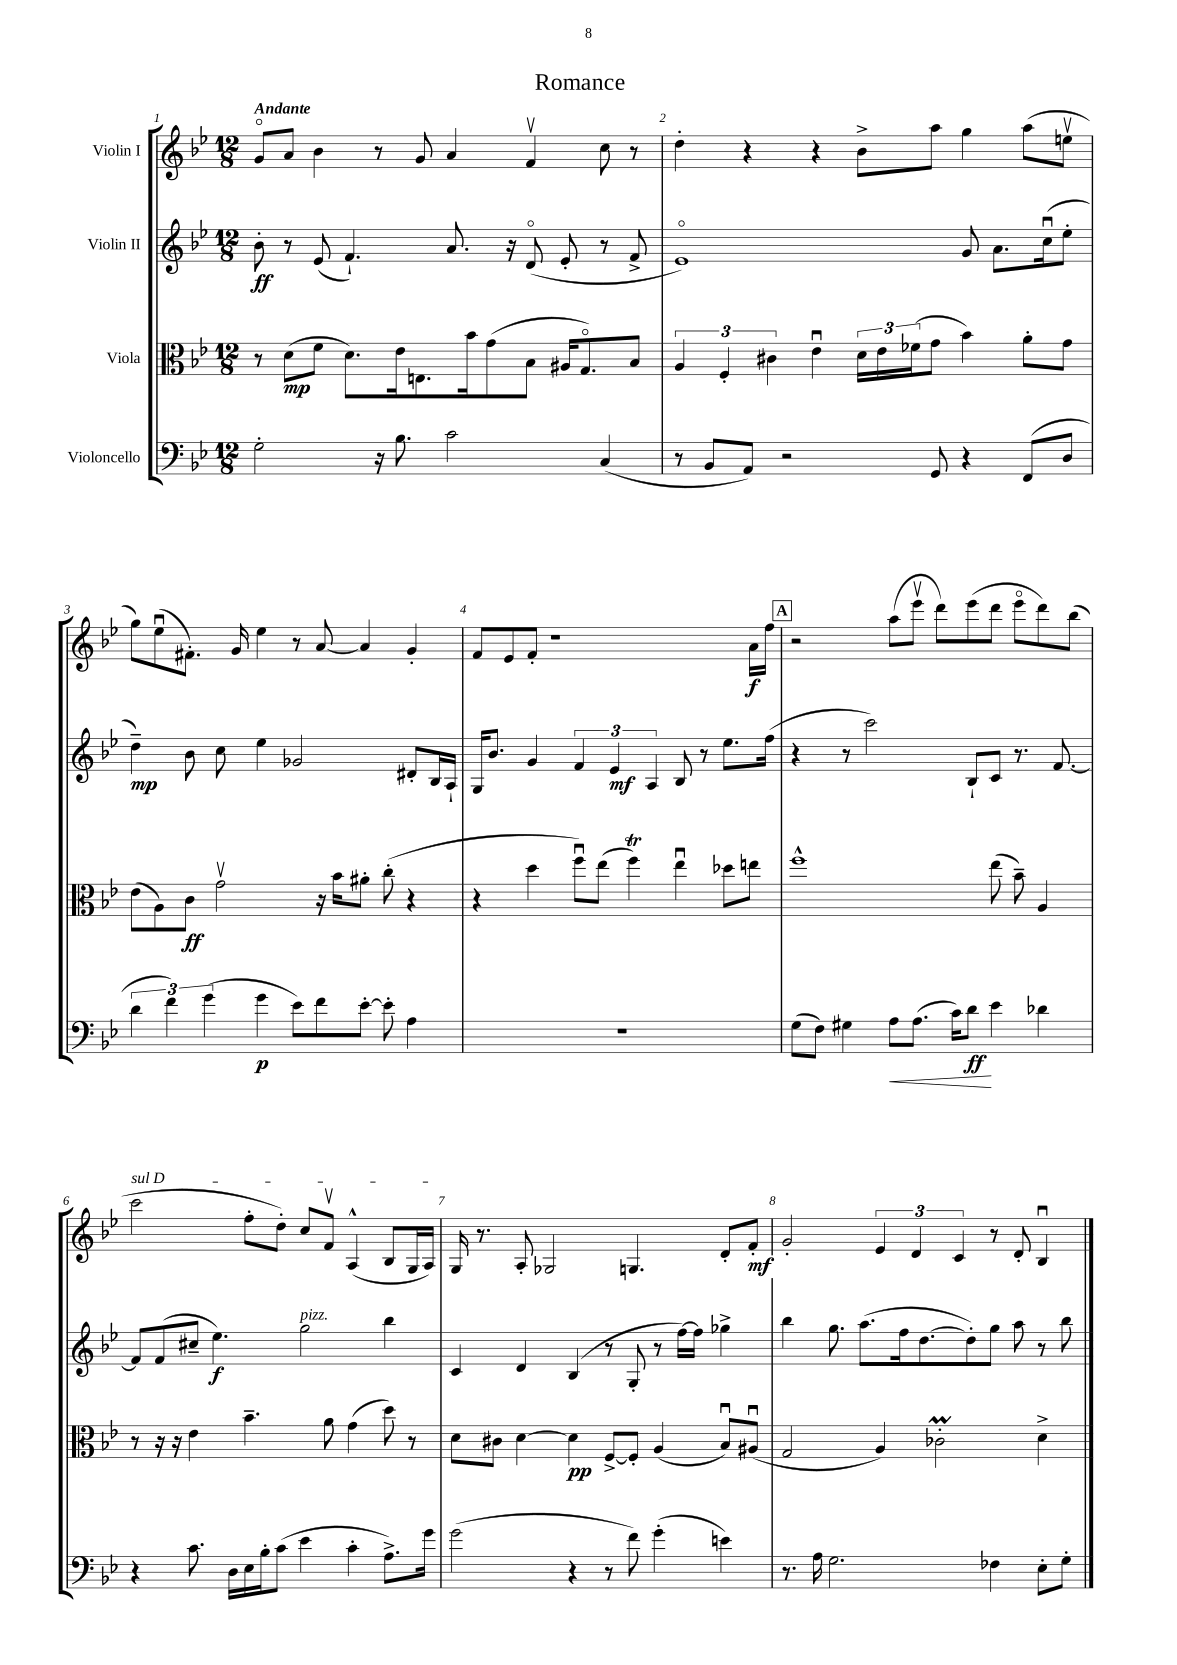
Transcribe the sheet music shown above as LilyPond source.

\header { title = "Romance" }
<<
\new StaffGroup <<
\new Staff = "s0" \with { instrumentName = "Violin I" } {
    \clef treble \key bes \major \numericTimeSignature \time 12/8 \tempo "Andante"
    g'8\flageolet a'8 bes'4 r8 g'8 a'4 f'4\upbow c''8 r8 |
    d''4-. r4 r4 bes'8-> a''8 g''4 a''8( e''8\upbow |
    g''8) ees''8\downbow( fis'8.-.) g'16 ees''4 r8 a'8~ a'4 g'4-. |
    f'8 ees'8 f'8-. r1 a'16\f f''16 |
    \mark \markup { \box "A" } r2 a''8( ees'''8\upbow d'''8) ees'''8( d'''8 ees'''8\flageolet d'''8) bes''8( |
    \once \override TextSpanner.bound-details.left.text = \markup { \italic "sul D" } c'''2\startTextSpan f''8-. d''8-.) c''8 f'8\upbow a4-^( bes8 g16 a16) |
    g16\stopTextSpan r8. a8-. ges2 g4. d'8-. f'8-.\mf |
    g'2-. \tuplet 3/2 { ees'4 d'4 c'4 } r8 d'8-. bes4\downbow \bar "|." |
}
\new Staff = "s1" \with { instrumentName = "Violin II" } {
    \clef treble \key bes \major \numericTimeSignature \time 12/8
    bes'8-.\ff r8 ees'8( f'4.-!) a'8. r16 d'8\flageolet( ees'8-. r8 f'8-> |
    ees'1\flageolet) g'8 a'8. c''16\downbow( ees''8-. |
    d''4--\mp) bes'8 c''8 ees''4 ges'2 dis'8-. bes16 a16-! |
    g16 bes'8. g'4 \tuplet 3/2 { f'4 ees'4\mf a4 } bes8 r8 ees''8. f''16( |
    \mark \markup { \box "A" } r4 r8 c'''2) bes8-! c'8 r8. f'8.~ |
    f'8 f'8( cis''8-- ees''4.\f) g''2^\markup { \italic "pizz." } bes''4 |
    c'4 d'4 bes4( r8 g8-. r8 f''16~) f''16 ges''4-> |
    bes''4 g''8. a''8.( f''16 d''8.~ d''8-.) g''8 a''8 r8 bes''8 \bar "|." |
}
\new Staff = "s2" \with { instrumentName = "Viola" } {
    \clef alto \key bes \major \numericTimeSignature \time 12/8
    r8 d'8\mp( f'8 d'8.) ees'16 e8. bes'16 g'8( bes8 ais16 g8.\flageolet) bes8 |
    \tuplet 3/2 { a4 f4-. cis'4 } ees'4\downbow \tuplet 3/2 { d'16 ees'16 fes'16( } g'8 bes'4) a'8-. g'8 |
    ees'8( a8) c'8\ff g'2\upbow r16 bes'16 ais'8-. c''8-.( r4 |
    r4 d''4 f''8\downbow) ees''8( f''4\trill) ees''4\downbow des''8 e''8 |
    \mark \markup { \box "A" } f''1-^ ees''8( bes'8--) a4 |
    r8 r16 r16 ees'4 bes'4.-- a'8 g'4( d''8) r8 |
    d'8 cis'8 d'4~ d'4\pp f8~-> f8-. a4( bes8\downbow) ais8\downbow( |
    g2 a4) ces'2-.\prall d'4-> \bar "|." |
}
\new Staff = "s3" \with { instrumentName = "Violoncello" } {
    \clef bass \key bes \major \numericTimeSignature \time 12/8
    g2-. r16 bes8. c'2 c4( |
    r8 bes,8 a,8) r2 g,8 r4 f,8( d8 |
    \tuplet 3/2 { d'4 f'4) g'4( } g'4\p ees'8) f'8 ees'8~-. ees'8-. a4 |
    R1. |
    \mark \markup { \box "A" } g8( f8) gis4 a8\< a8.( c'16) d'8\ff\! ees'4 des'4 |
    r4 c'8. d16 ees16 bes16-. c'8( ees'4 c'4-. a8.->) g'16 |
    g'2( r4 r8 f'8) g'4-.( e'4) |
    r8. a16 g2. fes4 ees8-. g8-. \bar "|." |
}
>>
>>
\layout { \context { \Score \override BarNumber.break-visibility = ##(#f #t #t) barNumberVisibility = #all-bar-numbers-visible } }
